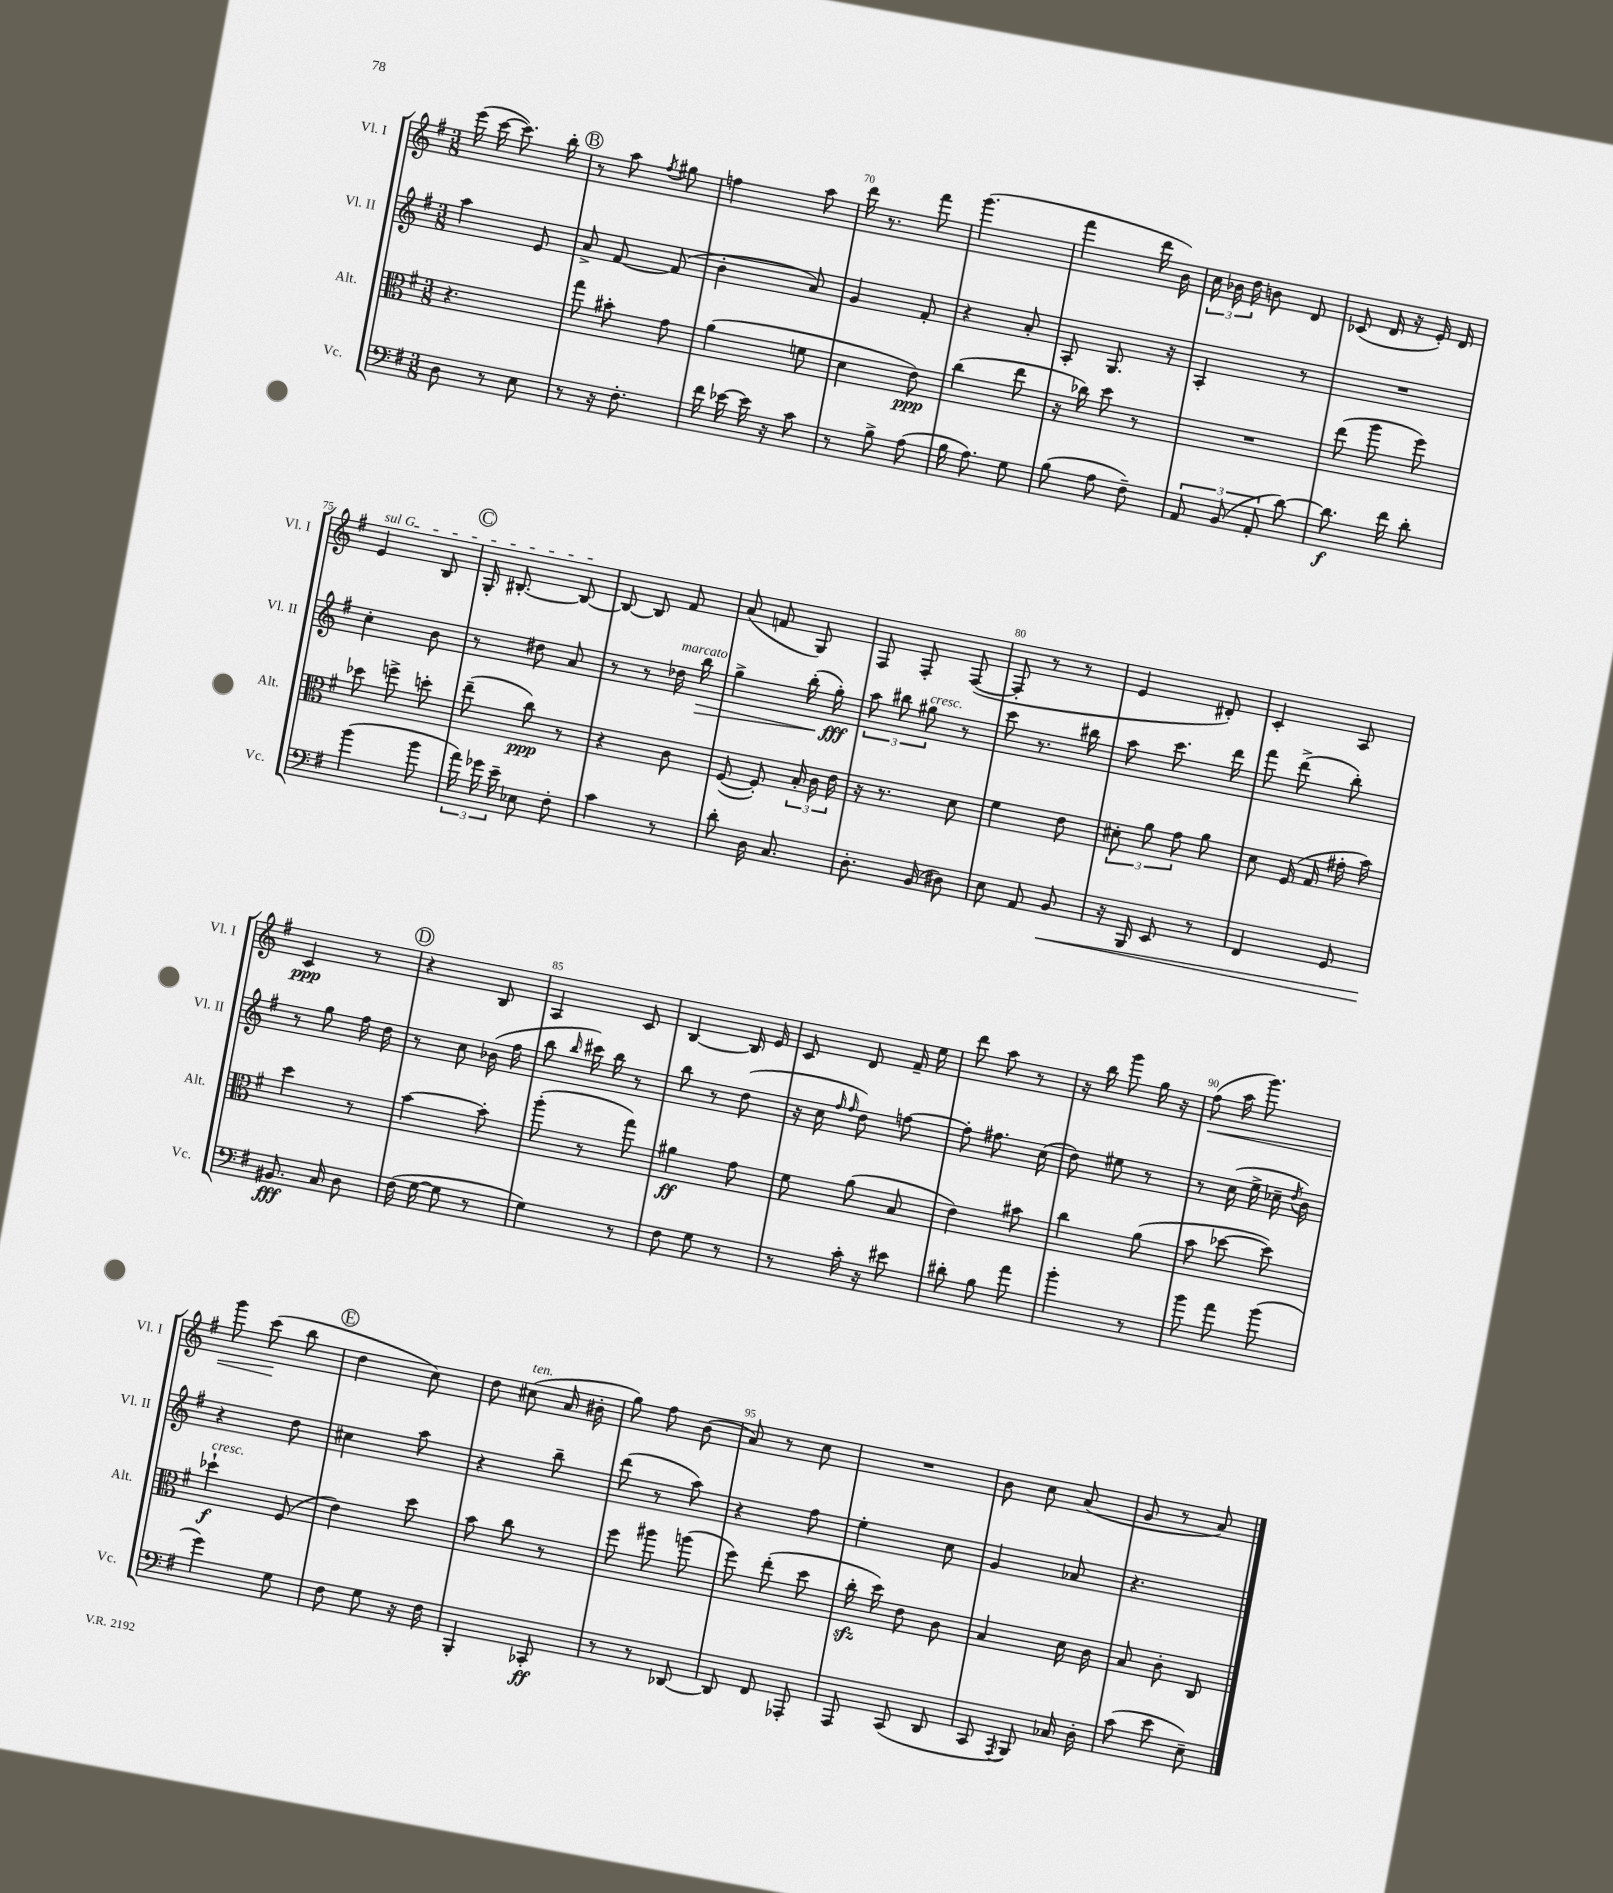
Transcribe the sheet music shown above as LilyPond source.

<<
\new StaffGroup <<
\new Staff = "s0" \with { instrumentName = "Vl. I" shortInstrumentName = "Vl. I" } {
    \clef treble \key g \major \numericTimeSignature \time 3/8
    \autoBeamOff e'''16( c'''16~ c'''8.) b''16-. |
    \mark \markup { \circle "B" } r8 a''8 \acciaccatura { fis''8 } gis''8 |
    f''4 a''8 |
    d'''16 r8. fis'''8 |
    g'''4.( |
    fis'''4 d'''16 b'16) |
    \tuplet 3/2 { c''16 bes'16 d''16 } b'8 d'8 |
    ces'8( d'16 r16 e'16-.) d'16 |
    \once \override TextSpanner.bound-details.left.text = \markup { \italic "sul G" } e'4\startTextSpan b8 |
    \mark \markup { \circle "C" } g16-. bis8.~-. bis8~\stopTextSpan |
    bis8~ bis8 fis'8 |
    a'8( f'8 g8) |
    fis8 fis8-. fis8~( |
    fis8-. r8 r8 |
    e'4 dis'8-.) |
    c'4-. a8 |
    c'4\ppp r8 |
    \mark \markup { \circle "D" } r4 b8 |
    a4 c'8 |
    b4~ b16 e'16 |
    c'8 d'8 fis'16-- e''16 |
    d'''8 a''8 r8 |
    r16 b''16 g'''8 g''16 r16 |
    fis''8\<( a''16 g'''8.) |
    g'''8 c'''8\!( b''8 |
    \mark \markup { \circle "E" } d''4 c''8) |
    d''8 cis''8^\markup { \italic "ten." }( a'16 bis'16-. |
    g''8) fis''8 b'8( |
    a'8) r8 c''8 |
    R4. |
    b'8 c''8 a'8( |
    g'8 r8 a'8) \bar "|." |
}
\new Staff = "s1" \with { instrumentName = "Vl. II" shortInstrumentName = "Vl. II" } {
    \clef treble \key g \major \numericTimeSignature \time 3/8
    \autoBeamOff a''4 e'8 |
    \mark \markup { \circle "B" } a'8-> fis'8~ fis'8( |
    b'4-. a'8) |
    g'4 fis'8-. |
    r4 a'8-. |
    a8-. g8. r16 |
    a4-. r8 |
    R4. |
    c''4-. b'8 |
    \mark \markup { \circle "C" } r8 dis''8 a'8 |
    r8 r8 des''16^\markup { \italic "marcato" } b''16\> |
    g''4-> b''16-.( g''16-.\fff\!) |
    \tuplet 3/2 { a''8 bis''8 gis''8^\markup { \italic "cresc." } } r8 |
    c'''8 r8. bis''16 |
    a''8 c'''8. d'''16 |
    fis'''8 d'''8->( b''8-.) |
    r8 g''8 fis''16 d''16 |
    \mark \markup { \circle "D" } r8 c''8 bes'16( fis''16 |
    b''8 \grace { b''16 } cis'''16) b''16 r8 |
    b''8 r8 d''8( |
    r16 c''16 \grace { fis''16 fis''16 } d''8) f''8~ |
    f''8-. fis''8. c''16( |
    d''8) eis''8 r8 |
    r8 c''16( e''16-> ces''16-- \acciaccatura { d''8 } b'16) |
    r4 d''8 |
    \mark \markup { \circle "E" } cis''4 a''8 |
    r4 b''8-- |
    d'''8( r8 a''8) |
    r4 fis''8 |
    e''4-. c''8 |
    g'4 aes'8 |
    r4. \bar "|." |
}
\new Staff = "s2" \with { instrumentName = "Alt." shortInstrumentName = "Alt." } {
    \clef alto \key g \major \numericTimeSignature \time 3/8
    \autoBeamOff r4. |
    \mark \markup { \circle "B" } g''8 bis'8-. g'8 |
    a'4( f'8 |
    d'4 e'8\ppp) |
    c''4( e''8 |
    r16 ces''16) d''8 r8 |
    R4. |
    e''8( a''8 fis''8) |
    des''8 f''8-> d''8-. |
    \mark \markup { \circle "C" } e''8--( c''8\ppp) r8 |
    r4 c'8 |
    fis8~( fis8-.) \tuplet 3/2 { b16-. c'16 e'16 } |
    r16 r8. d'8 |
    fis'4 e'8 |
    \tuplet 3/2 { dis'8-. a'8 g'8 } a'8 |
    d'8 fis16( g16 gis'16-. b'16) |
    d''4 r8 |
    \mark \markup { \circle "D" } b'4~ b'8-. |
    a''8-.( r8 g''8) |
    ais'4\ff g'8 |
    fis'8 a'8( b8 |
    e'4) bis'8 |
    c''4 a'8( |
    b'8 des''8~ des''8) |
    des''4-!\f^\markup { \italic "cresc." } fis8( |
    \mark \markup { \circle "E" } e'4) d''8 |
    b'8 c''8 r8 |
    fis''8 ais''8 a''8( |
    fis''8) e''8-.( d''8 |
    c''16-.\sfz d''16) e'8 c'8 |
    b4 d'16 c'16 |
    b8 c'8-. c8 \bar "|." |
}
\new Staff = "s3" \with { instrumentName = "Vc." shortInstrumentName = "Vc." } {
    \clef bass \key g \major \numericTimeSignature \time 3/8
    \autoBeamOff d8 r8 e8 |
    \mark \markup { \circle "B" } r8 r16 fis8.-. |
    fis'16 ees'16~ ees'16 r16 c'8 |
    r8 b8-> a8( |
    b16 a8.) g8 |
    b8( a8 fis8--) |
    \tuplet 3/2 { a,8 b,8( a,8-. } d'8~) |
    d'8.\f fis'16 d'8-. |
    b'4( b'8 |
    \mark \markup { \circle "C" } \tuplet 3/2 { a'16) ges'16 e'16-- } ees8 fis8-. |
    c'4 r8 |
    d'8-. d16 c8. |
    d8.-. b,16( dis8) |
    e8 a,8 b,8\< |
    r16 b,,16 e,8 r8 |
    fis,4 g,8 |
    bis,8.\fff\! c16 d8 |
    \mark \markup { \circle "D" } fis16( g16~ g8 r8 |
    g4) r8 |
    fis8 g8 r8 |
    r8 c'16-. r16 eis'8 |
    dis'8-. b8 a'8 |
    b'4-. r8 |
    b'8 a'8 b'8( |
    g'4) g8 |
    \mark \markup { \circle "E" } fis8 g8 r16 fis16 |
    b,,4-. ces,8-.\ff |
    r8 r8 des,8~ |
    des,8 fis,8 aes,,8-. |
    a,,8 c,8( d,8 |
    c,8 \acciaccatura { a,,8 } b,,8) ces16 d16-. |
    c'8( e'8 e8--) \bar "|." |
}
>>
>>
\layout { \context { \Score currentBarNumber = #67 \override BarNumber.break-visibility = ##(#f #t #t) barNumberVisibility = #(every-nth-bar-number-visible 5) } }
